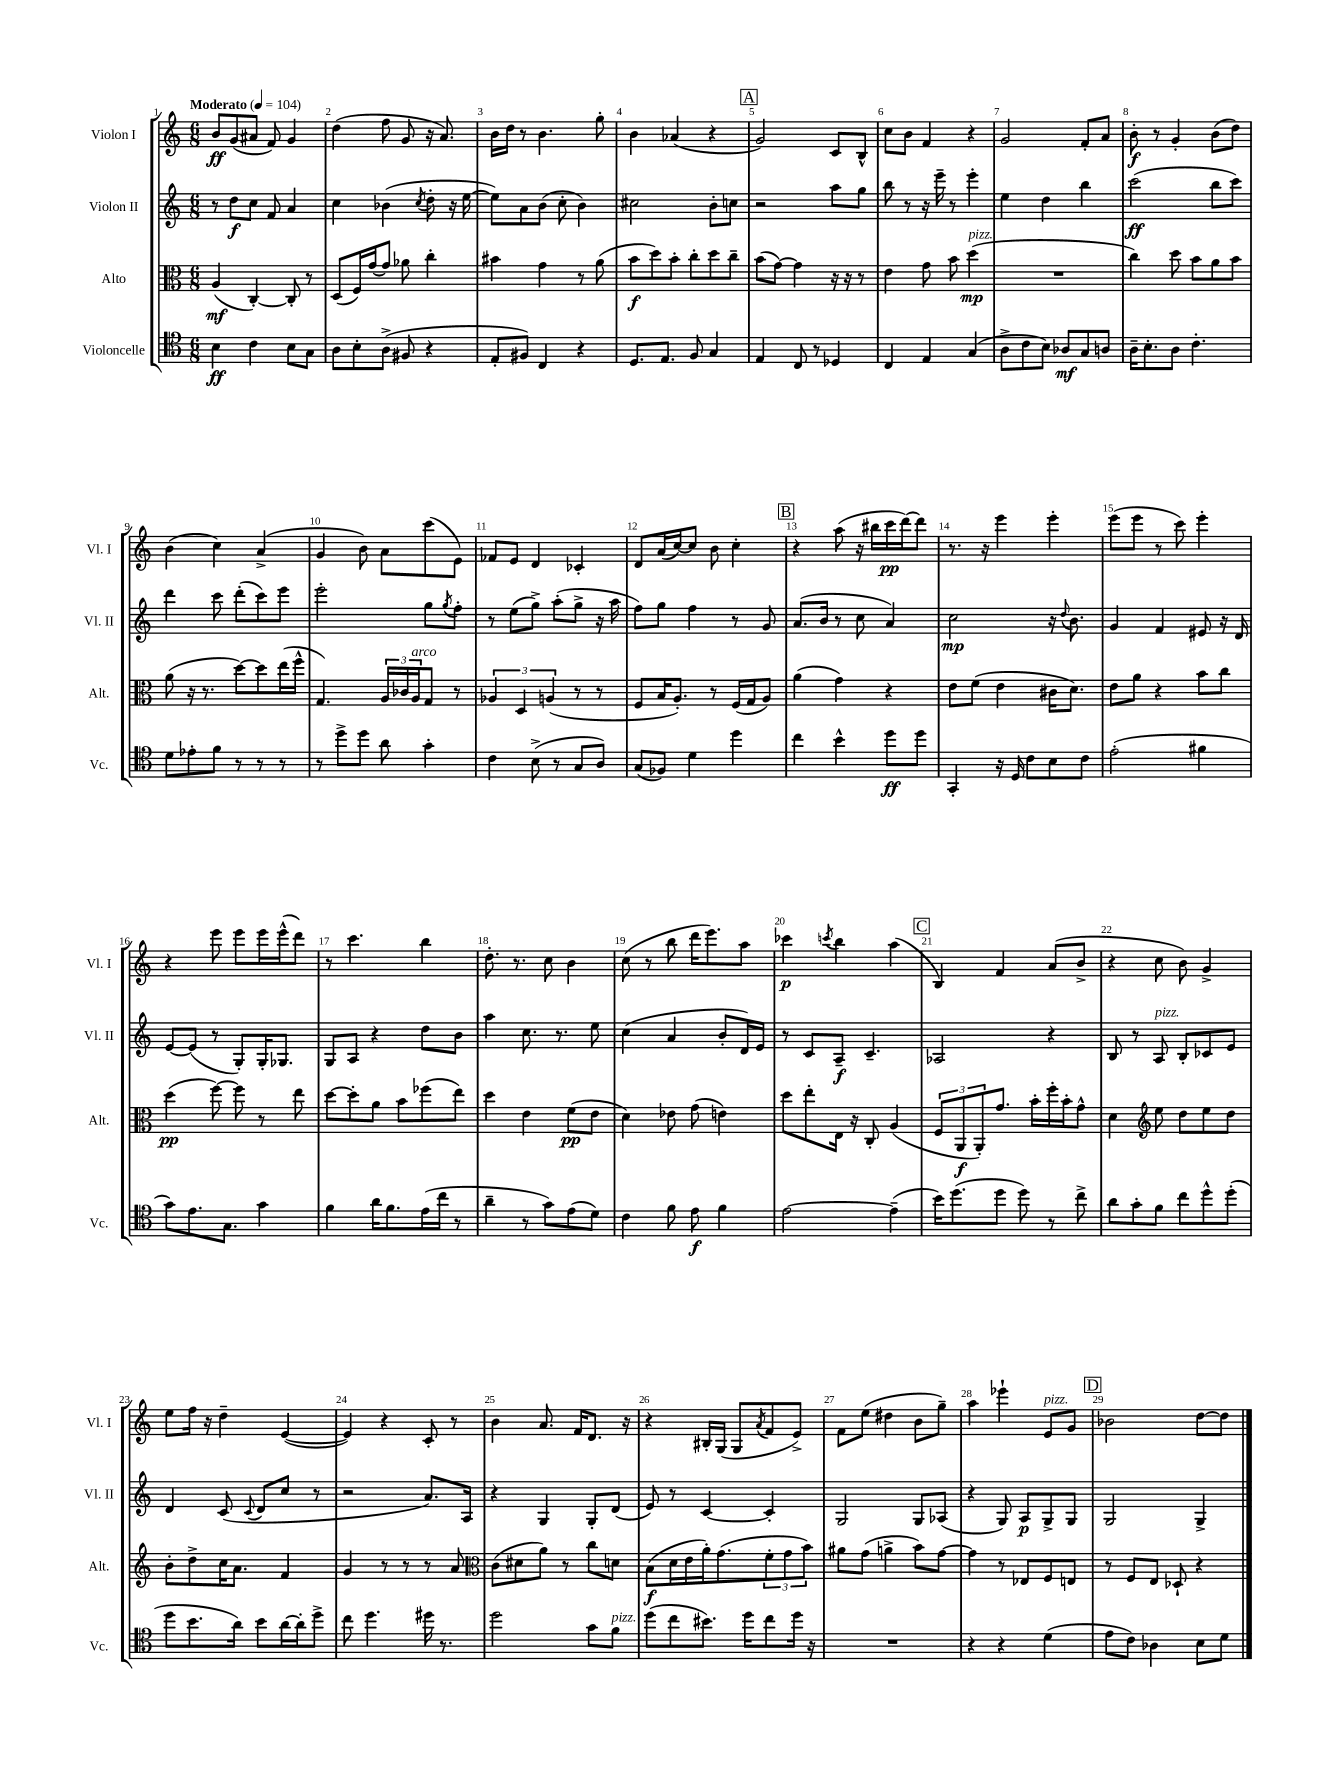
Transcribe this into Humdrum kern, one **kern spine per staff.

**kern	**dynam	**kern	**dynam	**kern	**dynam	**kern	**dynam
*part4	*part4	*part3	*part3	*part2	*part2	*part1	*part1
*staff4	*staff4	*staff3	*staff3	*staff2	*staff2	*staff1	*staff1
*I"Violoncelle	*	*I"Alto	*	*I"Violon II	*	*I"Violon I	*
*I'Vc.	*	*I'Alt.	*	*I'Vl. II	*	*I'Vl. I	*
*clefC4	*	*clefC3	*	*clefG2	*	*clefG2	*
*k[]	*	*k[]	*	*k[]	*	*k[]	*
*M6/8	*	*M6/8	*	*M6/8	*	*M6/8	*
*MM104	*	*MM104	*	*MM104	*	*MM104	*
=1	=1	=1	=1	=1	=1	=1	=1
!	!	!	!	!	!	!LO:TX:a:B:t=Moderato	!
4B\	ff	(4A/	mf	8r	.	8b/L	ff
.	.	.	.	8dd\L	f	(8g/	.
4c\	.	[4C'/)	.	8cc\J	.	8a#X/J	.
.	.	.	.	8f/	.	8f/)	.
8B\L	.	8C'/]	.	4a/	.	4g/	.
8G\J	.	8r	.	.	.	.	.
=2	=2	=2	=2	=2	=2	=2	=2
8A\L	.	(8D/L	.	4cc\	.	(4dd\	.
8B'\	.	16F/L)	.	.	.	.	.
.	.	[16g/J	.	.	.	.	.
(8A^\J	.	8g/J]	.	(4b-X\	.	8ff\	.
8F#X/	.	8a-X\	.	.	.	8g/	.
.	.	.	.	8qcc/	.	.	.
4r	.	4cc'\	.	8dd'\	.	16r	.
.	.	.	.	.	.	8.a/)	.
.	.	.	.	16r	.	.	.
.	.	.	.	[16ee\	.	.	.
=3	=3	=3	=3	=3	=3	=3	=3
8E'/L	.	4b#X\	.	8ee\L])	.	16b\LL	.
.	.	.	.	.	.	16dd\JJ	.
8F#X/J)	.	.	.	8a\	.	8r	.
4C/	.	4g\	.	(8b\J	.	4.b\	.
.	.	.	.	8cc'\	.	.	.
4r	.	8r	.	4b\)	.	.	.
.	.	(8a\	.	.	.	8gg'\	.
=4	=4	=4	=4	=4	=4	=4	=4
8.D/L	.	8b\L	f	2cc#X\	.	4b\	.
.	.	8dd\)	.	.	.	.	.
8.E/J	.	.	.	.	.	.	.
.	.	8b'\J	.	.	.	(4a-X/	.
8F/	.	8cc'\L	.	.	.	.	.
4G/	.	8dd\	.	8b'\L	.	4r	.
.	.	8cc~\J	.	8ccn\J	.	.	.
!!LO:REH:place=s1:t=A
=5	=5	=5	=5	=5	=5	=5	=5
4E/	.	(8b\L	.	2r	.	2g/)	.
.	.	[8g\J)	.	.	.	.	.
8C/	.	4g\]	.	.	.	.	.
8r	.	.	.	.	.	.	.
4D-X/	.	16r	.	8aa\L	.	8c/L	.
.	.	16r	.	.	.	.	.
.	.	8r	.	8gg\J	.	8B^^/J	.
=6	=6	=6	=6	=6	=6	=6	=6
4C/	.	4e\	.	8bb\	.	8cc\L	.
.	.	.	.	8r	.	8b\J	.
4E/	.	8g\	.	16r	.	4f/	.
.	.	.	.	16eee~\	.	.	.
.	.	8b\	.	8r	.	.	.
!	!	!LO:TX:a:i:t=pizz.	!	!	!	!	!
(4G/	.	(4dd\	mp	4eee'\	.	4r	.
=7	=7	=7	=7	=7	=7	=7	=7
8A^\L	.	2.r	.	4ee\	.	2g/	.
8c\	.	.	.	.	.	.	.
8B\J)	.	.	.	4dd\	.	.	.
8A-X/L	mf	.	.	.	.	.	.
8G/	.	.	.	4bb\	.	8f'/L	.
8An/J	.	.	.	.	.	8a/J	.
=8	=8	=8	=8	=8	=8	=8	=8
16A~\KL	.	4cc\)	.	(2ccc\	ff	8b'\	f
8.B'\	.	.	.	.	.	.	.
.	.	.	.	.	.	8r	.
8A\J	.	8dd\	.	.	.	4g'/	.
4.c'\	.	8b\L	.	.	.	.	.
.	.	8a\	.	8bb\L	.	(8b\L	.
.	.	8b\J	.	8ccc\J)	.	8dd\J)	.
!!LO:LB:g=z
=9	=9	=9	=9	=9	=9	=9	=9
8d\L	.	(8a\	.	4ddd\	.	(4b\	.
8e-X'\	.	16r	.	.	.	.	.
.	.	8.r	.	.	.	.	.
8f\J	.	.	.	8ccc\	.	4cc\)	.
8r	.	[8dd\L)	.	(8ddd'\L	.	.	.
8r	.	8dd\]	.	8ccc\)	.	(4a^/	.
8r	.	(16ee\L	.	8eee\J	.	.	.
.	.	16ff^^\JJ	.	.	.	.	.
=10	=10	=10	=10	=10	=10	=10	=10
8r	.	4.G/)	.	2eee'\	.	4g/	.
8dd^\L	.	.	.	.	.	.	.
8dd\J	.	.	.	.	.	8b\)	.
8a\	.	24A/LL	.	.	.	8a\L	.
.	.	24c-X/	.	.	.	.	.
!	!	!LO:TX:a:i:t=arco	!	!	!	!	!
.	.	24A/J	.	.	.	.	.
4g'\	.	8G/J	.	8gg\L	.	(8ccc\	.
.	.	.	.	8qgg/	.	.	.
.	.	8r	.	8ff'\J	.	8e\J)	.
=11	=11	=11	=11	=11	=11	=11	=11
4c\	.	6A-X/	.	8r	.	8f-X/L	.
.	.	.	.	(8ee\L	.	8e/J	.
.	.	6D/	.	.	.	.	.
(8B^\	.	.	.	8gg^\J)	.	4d/	.
.	.	(6An/	.	.	.	.	.
8r	.	.	.	(8aa'\L	.	.	.
8G/L	.	8r	.	8gg^\J	.	4c-X'/	.
8A/J)	.	8r	.	16r	.	.	.
.	.	.	.	16aa\	.	.	.
=12	=12	=12	=12	=12	=12	=12	=12
(8G/L	.	8F/L	.	8ff\L)	.	8d/L	.
8F-X/J)	.	16B/K	.	8gg\J	.	(16a/L	.
.	.	8.A'/J)	.	.	.	[16cc/J)	.
4d\	.	.	.	4ff\	.	8cc/J]	.
.	.	8r	.	.	.	8b\	.
4dd\	.	(16F/LL	.	8r	.	4cc'\	.
.	.	16G/J	.	.	.	.	.
.	.	8A/J)	.	8g/	.	.	.
!!LO:REH:place=s1:t=B
=13	=13	=13	=13	=13	=13	=13	=13
4cc\	.	(4a\	.	(8.a/L	.	4r	.
.	.	.	.	16b/Jk	.	.	.
4b^^\	.	4g\)	.	8r	.	(8aa\	.
.	.	.	.	8cc\	.	16r	.
.	.	.	.	.	.	16bb#X\LL	.
8dd\L	ff	4r	.	4a/)	.	16ccc\	pp
.	.	.	.	.	.	[16ddd\J)	.
8dd\J	.	.	.	.	.	8ddd\J]	.
=14	=14	=14	=14	=14	=14	=14	=14
4GG'/	.	8e\L	.	2cc\	mp	8.r	.
.	.	(8f\J	.	.	.	.	.
.	.	.	.	.	.	16r	.
16r	.	4e\	.	.	.	4eee\	.
16D/	.	.	.	.	.	.	.
8c\L	.	.	.	.	.	.	.
8B\	.	16c#X\KL	.	16r	.	4eee'\	.
.	.	.	.	8qqdd/	.	.	.
.	.	8.d\J)	.	8.b\	.	.	.
8c\J	.	.	.	.	.	.	.
=15	=15	=15	=15	=15	=15	=15	=15
(2e'\	.	8e\L	.	4g/	.	(8eee\L	.
.	.	8a\J	.	.	.	8eee\J	.
.	.	4r	.	4f/	.	8r	.
.	.	.	.	.	.	8ccc\)	.
4f#X\	.	8b\L	.	8e#X/	.	4eee'\	.
.	.	8cc\J	.	16r	.	.	.
.	.	.	.	16d/	.	.	.
!!LO:LB:g=z
=16	=16	=16	=16	=16	=16	=16	=16
8g\L)	.	(4dd\	pp	[8e/L	.	4r	.
8.e\	.	.	.	(8e/J]	.	.	.
.	.	[8ff\)	.	8r	.	8eee\	.
8.G\J	.	.	.	.	.	.	.
.	.	8ff\]	.	8G'/L)	.	8eee\L	.
4g\	.	8r	.	16G'/K	.	16eee\L	.
.	.	.	.	8.G-X/J	.	(16eee^^\J	.
.	.	8ee\	.	.	.	8ddd\J)	.
=17	=17	=17	=17	=17	=17	=17	=17
4f\	.	[8dd\L	.	8G/L	.	8r	.
.	.	8dd'\]	.	8A/J	.	4.ccc\	.
16a\KL	.	8a\J	.	4r	.	.	.
8.f\	.	.	.	.	.	.	.
.	.	8b\L	.	.	.	.	.
(16e\L	.	(8ff-X\	.	8dd\L	.	4bb\	.
16cc\JJ	.	.	.	.	.	.	.
8r	.	8ee\J)	.	8b\J	.	.	.
=18	=18	=18	=18	=18	=18	=18	=18
4a~\	.	4dd\	.	4aa\	.	8.dd'\	.
.	.	.	.	.	.	8.r	.
8r	.	4e\	.	8.cc\	.	.	.
8g\L)	.	.	.	.	.	8cc\	.
.	.	.	.	8.r	.	.	.
(8e\	.	(8f\L	pp	.	.	4b\	.
8d\J)	.	8e\J	.	8ee\	.	.	.
=19	=19	=19	=19	=19	=19	=19	=19
4c\	.	4d\)	.	(4cc\	.	(8cc\	.
.	.	.	.	.	.	8r	.
8f\	.	8e-X\	.	4a/	.	8bb\	.
8e\	f	(8g\	.	.	.	16ddd\KL	.
.	.	.	.	.	.	8.eee\)	.
4f\	.	4en\)	.	8b'/L	.	.	.
.	.	.	.	16d/L)	.	8aa\J	.
.	.	.	.	16e/JJ	.	.	.
=20	=20	=20	=20	=20	=20	=20	=20
[2e\	.	8dd\L	.	8r	.	4ccc-X\	p
.	.	8ee'\	.	8c/L	.	.	.
.	.	.	.	.	.	8qcccn/	.
.	.	16E\Jk	.	8A~/J	f	4bb\	.
.	.	16r	.	.	.	.	.
.	.	8C'/	.	4.c~/	.	.	.
(4e~\]	.	(4A/	.	.	.	(4aa\	.
!!LO:REH:place=s1:t=C
=21	=21	=21	=21	=21	=21	=21	=21
16b\KL)	.	12F/L	.	2A-X/	.	4B/)	.
(8.dd\	.	.	.	.	.	.	.
.	.	12AA/	f	.	.	.	.
.	.	12AA'/)	.	.	.	.	.
8dd\J	.	8.g/J	.	.	.	4f/	.
8dd\)	.	.	.	.	.	.	.
.	.	16b'\LL	.	.	.	.	.
8r	.	16ff'\	.	4r	.	(8a/L	.
.	.	16b'\J	.	.	.	.	.
8cc^\	.	8g^^\J	.	.	.	8b^/J	.
=22	=22	=22	=22	=22	=22	=22	=22
8a\L	.	4d\	.	8B/	.	4r	.
8g'\	.	.	.	8r	.	.	.
*	*	*clefG2	*	*	*	*	*
!	!	!	!	!LO:TX:a:i:t=pizz.	!	!	!
8f\J	.	8ee\	.	8A/	.	8cc\	.
8cc\L	.	8dd\L	.	8B'/L	.	8b\)	.
8dd^^\	.	8ee\	.	8c-X/	.	4g^/	.
(8dd'\J	.	8dd\J	.	8e/J	.	.	.
!!LO:LB:g=z
=23	=23	=23	=23	=23	=23	=23	=23
8dd\L	.	8b'\L	.	4d/	.	8ee\L	.
8.b\	.	8dd^\	.	.	.	16ff\Jk	.
.	.	.	.	.	.	16r	.
.	.	16cc\K	.	(8c/	.	4dd~\	.
16a\Jk)	.	8.a\J	.	.	.	.	.
.	.	.	.	8qqc/	.	.	.
8b\L	.	.	.	8d/L	.	.	.
[16a\L	.	4f/	.	8cc/J	.	([4e/	.
16a'\J]	.	.	.	.	.	.	.
8dd^\J	.	.	.	8r	.	.	.
=24	=24	=24	=24	=24	=24	=24	=24
8cc\	.	4g/	.	2r	.	4e/])	.
4.dd\	.	.	.	.	.	.	.
.	.	8r	.	.	.	4r	.
.	.	8r	.	.	.	.	.
16dd#X\	.	8r	.	8.a/L)	.	8c'/	.
8.r	.	.	.	.	.	.	.
.	.	8a/	.	.	.	8r	.
.	.	.	.	16A/Jk	.	.	.
=25	=25	=25	=25	=25	=25	=25	=25
*	*	*clefC3	*	*	*	*	*
2dd\	.	(8c\L	.	4r	.	4b\	.
.	.	8d#X\	.	.	.	.	.
.	.	8a\J)	.	4G/	.	8.a/	.
.	.	8r	.	.	.	.	.
.	.	.	.	.	.	16f/KL	.
8g\L	.	8cc\L	.	8G'/L	.	8.d/J	.
!LO:TX:a:i:t=pizz.	!	!	!	!	!	!	!
8f\J	.	8dn\J	.	(8d/J	.	.	.
.	.	.	.	.	.	16r	.
=26	=26	=26	=26	=26	=26	=26	=26
(8dd\L	.	(8B\L	f	8e/)	.	4r	.
8cc\	.	16d\L	.	8r	.	.	.
.	.	16e\	.	.	.	.	.
8.b#X\J)	.	16a'\J)	.	[4c/	.	16B#X'/LL	.
.	.	(8.g\	.	.	.	(16G/JJ	.
.	.	.	.	.	.	8G/L	.
16dd\KL	.	.	.	.	.	.	.
.	.	.	.	.	.	8qa/	.
8cc\	.	12f'\	.	4c'/]	.	8f/	.
.	.	12g\	.	.	.	.	.
16dd\Jk	.	.	.	.	.	8e^/J)	.
.	.	12b\J)	.	.	.	.	.
16r	.	.	.	.	.	.	.
=27	=27	=27	=27	=27	=27	=27	=27
2.r	.	8a#X\L	.	2G/	.	8f\L	.
.	.	(8g\J	.	.	.	(8ee\J	.
.	.	4an^\	.	.	.	4dd#X\	.
.	.	8b\L)	.	8G/L	.	8b\L	.
.	.	[8g\J	.	(8A-X/J	.	8gg~\J)	.
=28	=28	=28	=28	=28	=28	=28	=28
4r	.	4g\]	.	4r	.	4aa\	.
4r	.	8r	.	8G/)	.	4eee-X`\	.
.	.	8E-X/L	.	8A/L	p	.	.
!	!	!	!	!	!	!LO:TX:a:i:t=pizz.	!
(4d\	.	8F/	.	8G^/	.	8e/L	.
.	.	8En/J	.	8G/J	.	8g/J	.
!!LO:REH:place=s1:t=D
=29	=29	=29	=29	=29	=29	=29	=29
8e\L	.	8r	.	2G/	.	2b-X\	.
8c\J)	.	8F/L	.	.	.	.	.
4A-X\	.	8E/J	.	.	.	.	.
.	.	8D-X`/	.	.	.	.	.
8B\L	.	4r	.	4G^/	.	[8dd\L	.
8d\J	.	.	.	.	.	8dd\J]	.
==	==	==	==	==	==	==	==
*-	*-	*-	*-	*-	*-	*-	*-
